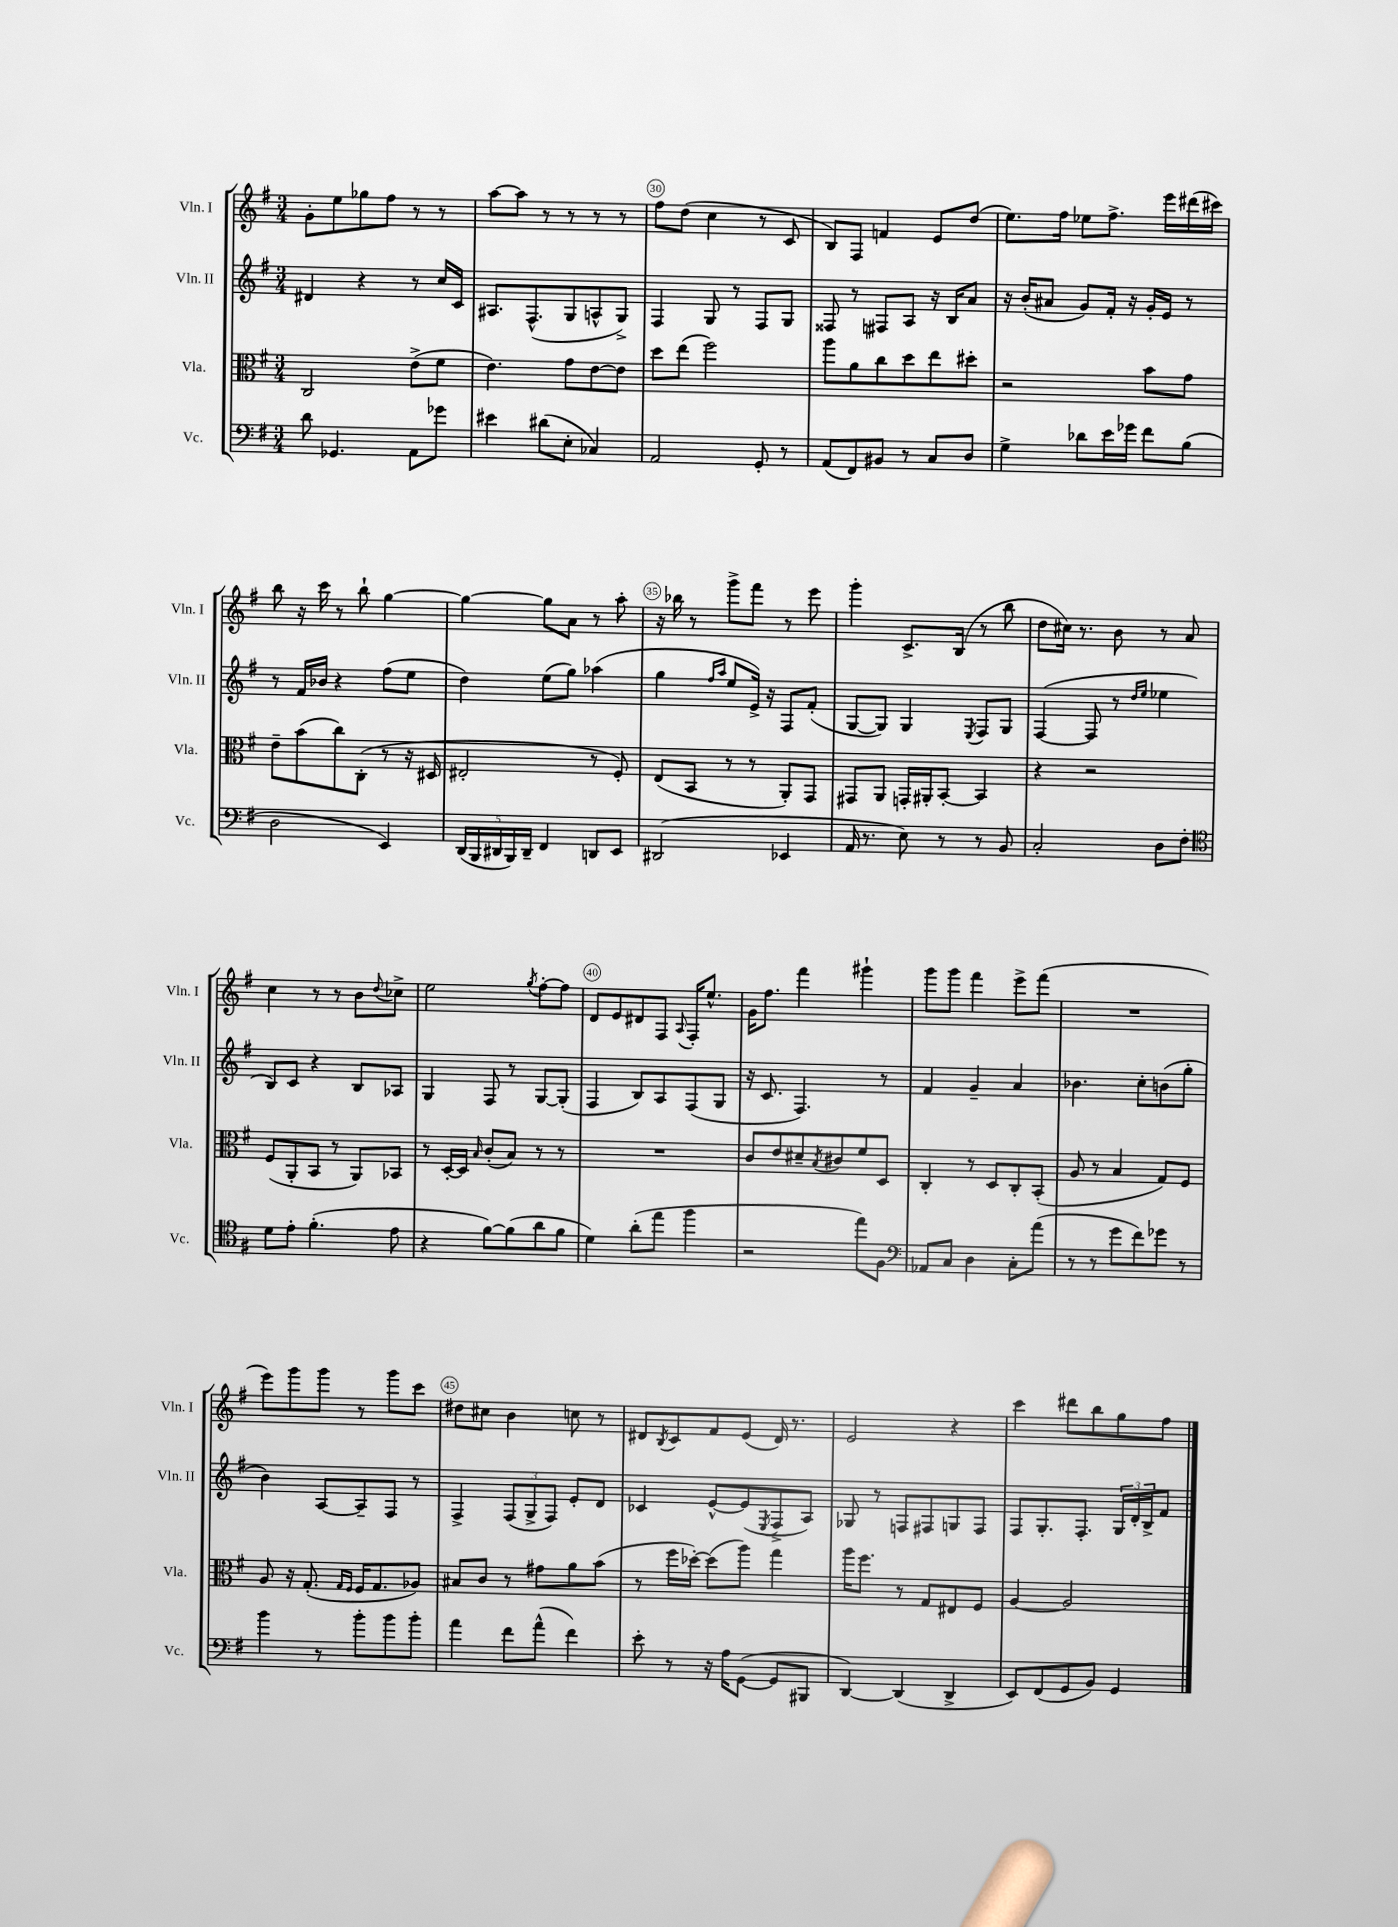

**kern	**kern	**kern	**kern
*staff4	*staff3	*staff2	*staff1
*clefF4	*clefC3	*clefG2	*clefG2
*k[f#]	*k[f#]	*k[f#]	*k[f#]
*M3/4	*M3/4	*M3/4	*M3/4
8d\	2C/	4d#/	8g'\L
4.GG-/	.	.	8ee\
.	.	4r	8gg-\
.	.	.	8ff#\J
8AA\L	(8e^\L	8r	8r
8g-\J	8f#\J	16cc/LL	8r
.	.	16c/JJ	.
=	=	=	=
4e#\	4.e\)	8.A#/L	[8aa\L
.	.	.	8aa\]J
.	.	(8.F#^^/	.
(8d#\L	.	.	8r
8E'\J	8g\L	8G/	8r
4C-/)	[8e\	8A^^/	8r
.	8e\]J	8G^/J)	8r
=	=	=	=
2AA/	8dd\L	4F#/	8ff#\L
.	(8ee\J	.	(8dd\J
.	2ff#\)	8G/	4cc\
.	.	8r	.
8GG'/	.	8F#/L	8r
8r	.	8G/J	8c/
=	=	=	=
(8AA/L	8aa\L	8F##/	8B/L)
8FF#/)	8a\	8r	8F#/J
8BB#/J	8cc\	8F#/L	4f/
8r	8dd\	8A/J	.
8C/L	8ee\	16r	8e/L
.	.	16B/LK	.
8D/J	8dd#'\J	8a/J	(8dd/J
=	=	=	=
4G^\	2r	16r	8.ee\L)
.	.	(16b'/LK	.
.	.	8a#/J	.
.	.	.	16ff#\Jk
8d-\L	.	8g/L)	8ee-\L
16e\L	.	16f#'/Jk	8.ff#^\J
16g-\JJ	.	16r	.
8f#\L	8b\L	16g'/LL	.
.	.	16e/JJ	16eee\LL
(8B\J	8g\J	8r	(16ddd#\
.	.	.	16ccc#\JJ)
=	=	=	=
2D\	8e~\L	8r	8bb\
.	(8b\	16f#/LL	16r
.	.	16b-/JJ	16ccc\
.	8cc\)	4r	8r
.	(8C'\J	.	8bb`\
4EE/)	8r	(8ff#\L	[4gg\
.	16r	8ee\J	.
.	16D#/	.	.
=	=	=	=
(20DD/LL	2E#'/	4dd\)	4gg\_
20BBB/	.	.	.
20DD#/	.	.	.
20BBB/)	.	.	.
20DD#~/JJ	.	.	.
4FF#/	.	(8ee\L	8gg\]L
.	.	8gg\J)	8a\J
8DD/L	8r	(4aa-\	8r
8EE/J	8F#'/)	.	8aa'\
=	=	=	=
(2DD#/	(8E/L	4gg\	16r
.	.	.	16bb-\
.	8BB/J	.	8r
.	.	16qqff#/LL	.
.	.	16qqaa/JJ	.
.	8r	8ee/L	8ggg^\L
.	8r	16e^/Jk)	8fff#\J
.	.	16r	.
4EE-/	8AA'/L)	8F#/L	8r
.	8GG/J	(8f#'/J	8eee\
=	=	=	=
16AA/	8GG#/L	[8G/L	4ggg'\
8.r	.	.	.
.	8AA/J	8G/]J)	.
8E\)	16GG'/LL	4G/	8.c^/L
.	16AA#'/J	.	.
8r	[8BB'/J	.	.
.	.	.	(16B/Jk
.	.	8qE/	.
8r	4BB/]	8F#/L	8r
8BB/	.	8G/J	8bb\
=	=	=	=
2C'/	4r	([4F#/	8dd\L
.	.	.	16cc#\Jk)
.	.	.	8.r
.	2r	8F#/]	.
.	.	8r	8b\
.	.	16qqdd/LL	.
.	.	16qqee/JJ	.
8D\L	.	4ee-\	8r
8F#'\J	.	.	8a/
=	=	=	=
*clefC4	*	*	*
8d\L	(8F#/L	8B/L)	4cc\
8e'\J	8AA'/	8c/J	.
(4.f#'\	8BB/J	4r	8r
.	8r	.	8r
.	8AA/L)	8B/L	8b\L
.	.	.	8qqdd/
8e\	8BB-/J	8A-/J	8cc-^\J
=	=	=	=
4r	8r	4G/	2ee\
.	[16D'/LL	.	.
.	16D/]JJ	.	.
.	16qqB/	.	.
[8f#\L)	(8c'/L	8F#/	.
(8f#\]	8B/J)	8r	.
.	.	.	8qgg/
8a\	8r	[8G/L	[8ff#'\L
8f#\J	8r	(8G'/]J	8ff#\]J
=	=	=	=
4d\)	2.r	4F#/	8d/L
.	.	.	8e/
(8a'\L	.	8B/L)	8d#/
8ee\J	.	8A/	8F#/J
.	.	.	8qqA/
4ff#\	.	(8F#/	16F#'/LK
.	.	.	8.ee^^/J
.	.	8G/J	.
=	=	=	=
2r	8c/L	16r	16g\LK
.	.	8.c/	8.ff#\J
.	8e/	.	.
.	8d#~/	4.F#/)	4fff#\
.	8qB/	.	.
.	8c#/	.	.
8ee\L)	8f#/	.	4ggg#`\
8F#\J	8D/J	8r	.
=	=	=	=
*clefF4	*	*	*
8AA-/L	4C'/	4f#/	8ggg\L
8C/J	.	.	8ggg\J
4D\	8r	4g~/	4fff#\
.	8D/L	.	.
8C'\L	8C'/	4a/	8eee^\L
(8a\J	(8BB'/J	.	(8fff#\J
=	=	=	=
8r	8A/	4.b-\	2.r
8r	8r	.	.
8g\L	4B/	.	.
8f#\)	.	8cc'\L	.
8g-\J	8G/L)	(8b\	.
8r	8F#/J	8gg'\J	.
=	=	=	=
4b\	8A/	4b\)	8eee\L)
.	16r	.	8ggg\
.	(8.G'/	.	.
8r	.	[8A/L	8ggg\J
.	16qqG/LL	.	.
.	16qqF#/JJ	.	.
8b'\L	16F#/LK	8A~/]	8r
.	8.G/	.	.
8b\	.	8F#/J	8ggg\L
8b'\J	8A-/J)	8r	8ccc\J
=	=	=	=
4a\	8B#/L	4F#^/	8dd#\L
.	8c/J	.	8cc#\J
8f#\L	8r	(12F#/L	4b\
.	.	12G^/	.
(8a^^\J	8g#\L	.	.
.	.	12F#/J)	.
4f#\)	8a\	8e'/L	8cc\
.	(8b\J	8d/J	8r
=	=	=	=
8e'\	8r	4c-/	8d#/L
.	.	.	8qB/
8r	16ff#\LL	.	8c/
.	[16dd-'\JJ)	.	.
16r	(8dd-\]L	[8e^^/L	8f#/
16A\LK	.	.	.
([8GG\J	8aa\J)	(8e/]	(8e/J
.	.	8qE/	.
8GG/]L	4gg\	8F#^/	16d#/)
.	.	.	8.r
8BBB#/J	.	8A/J)	.
=	=	=	=
[4DD/)	16aa\LK	8G-/	2e/
.	8.ff#\J	.	.
.	.	8r	.
(4DD/]	8r	8F/L	.
.	8G/L	8F#/	.
4DD^/	8E#/	8G/	4r
.	8F#/J	8F#/J	.
=	=	=	=
8EE/L)	[4A/	8F#/L	4ccc\
(8FF#/	.	8.G'/	.
8GG/	2A/]	.	8ddd#\L
.	.	8.F#'/J	.
8BB/J)	.	.	8bb\
4GG/	.	24G/LL	8gg\
.	.	24d'/	.
.	.	24B^/J	.
.	.	8f#/J	8ff#\J
==	==	==	==
*-	*-	*-	*-
